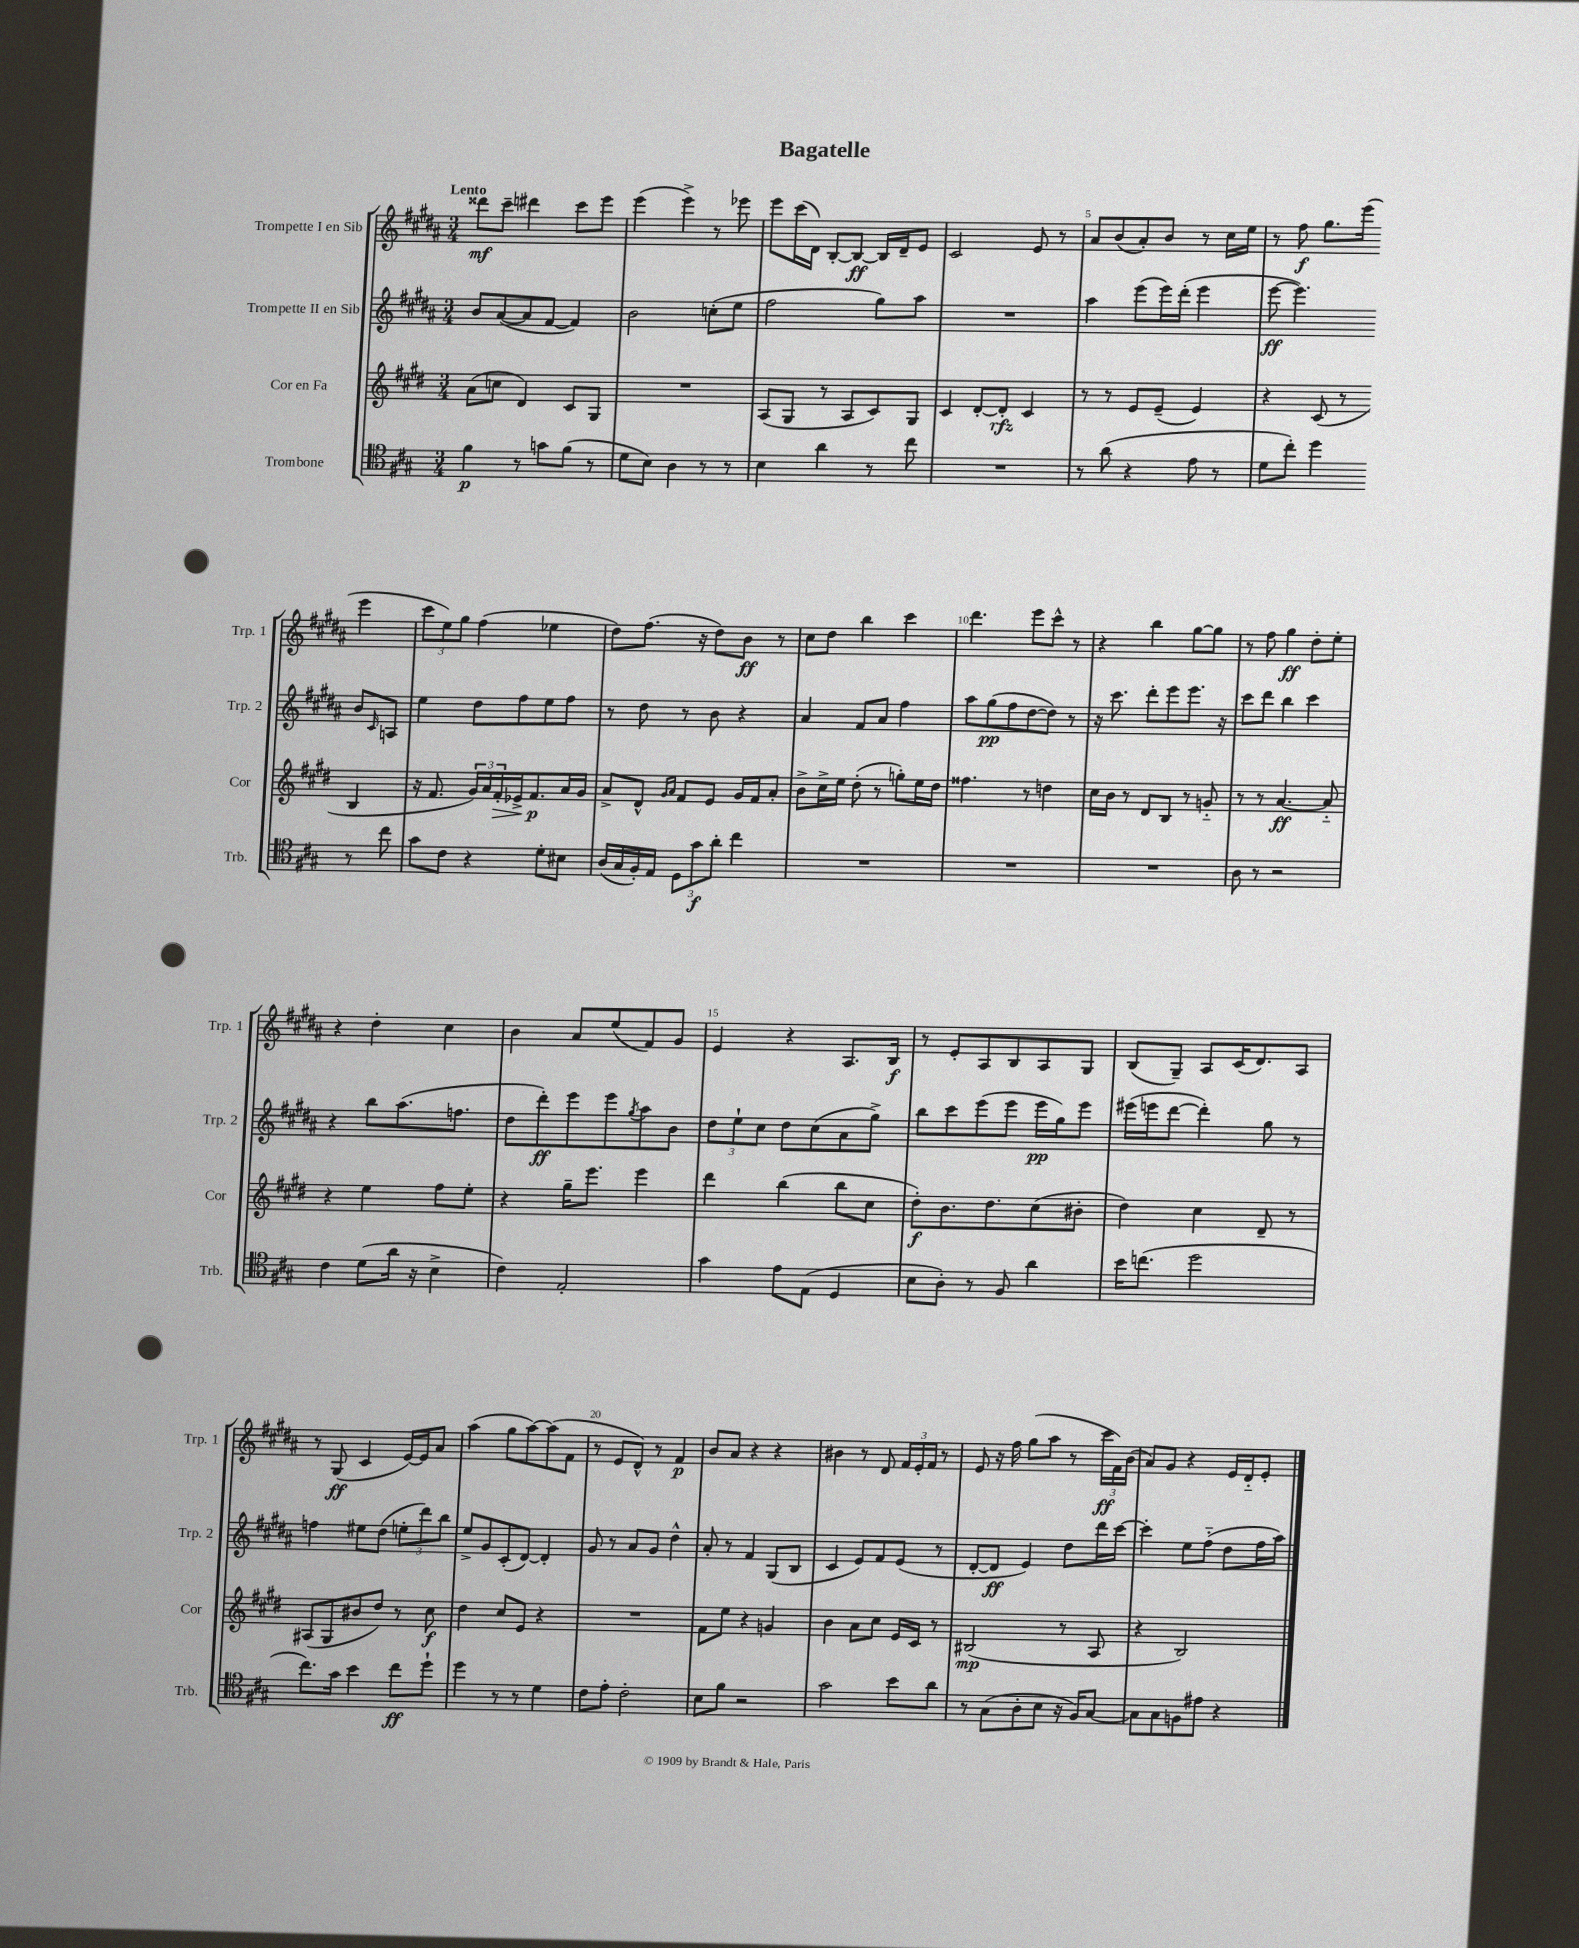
\header { title = "Bagatelle" }
<<
\new StaffGroup <<
\new Staff = "s0" \with { instrumentName = "Trompette I en Sib" shortInstrumentName = "Trp. 1" } {
    \clef treble \key b \major \numericTimeSignature \time 3/4 \tempo "Lento"
    disis'''8\mf cis'''8-- dis'''4 cis'''8 e'''8 |
    e'''4( e'''4->) r8 ees'''8 |
    e'''8 cis'''16( dis'16) b8~-. b8~\ff b16 dis'16-- e'8 |
    cis'2 e'8 r8 |
    ais'8 b'8( ais'8-.) b'8 r8 cis''16 e''16 |
    r8 fis''8\f gis''8. e'''16( e'''4 |
    \tuplet 3/2 { cis'''8 e''8) gis''8 } fis''4( ees''4 |
    dis''8) fis''8.( r16 dis''8) b'8\ff r8 |
    cis''8 dis''8 b''4 cis'''4 |
    dis'''4. e'''8 cis'''8-^ r8 |
    r4 b''4 gis''8~ gis''8 |
    r8 fis''8 gis''4\ff dis''8-. e''8-. |
    r4 dis''4-. cis''4 |
    b'4 ais'8 e''8( fis'8) gis'8 |
    e'4 r4 ais8. b16\f |
    r8 e'8-. ais8 b8 ais8 gis8 |
    b8( gis8--) ais8 cis'16( dis'8.) ais8 |
    r8 gis8\ff( cis'4 e'16~) e'16 ais'8 |
    ais''4( gis''8 ais''8~) ais''8( fis'8 |
    r8 e'8 dis'8-^) r8 fis'4\p |
    b'8 ais'8 r4 r4 |
    bis'4 r8 dis'8 \tuplet 3/2 { fis'16 e'16-. fis'16 } r8 |
    e'8 r16 fis''16 gis''8( ais''8 r8 \tuplet 3/2 { cis'''16\ff fis'16) b'16( } |
    ais'8) gis'8 r4 e'16 dis'16-_ e'8-. \bar "|." |
}
\new Staff = "s1" \with { instrumentName = "Trompette II en Sib" shortInstrumentName = "Trp. 2" } {
    \clef treble \key b \major \numericTimeSignature \time 3/4
    b'8 ais'8~( ais'8 fis'8~ fis'4) |
    b'2 c''8-.( e''8 |
    fis''2 gis''8) ais''8 |
    R2. |
    ais''4 e'''8( e'''16) dis'''16-.( e'''4 |
    e'''8~\ff e'''4.) b'8 \grace { cis'16 } a8 |
    e''4 dis''8 fis''8 e''8 fis''8 |
    r8 dis''8 r8 b'8 r4 |
    ais'4 fis'8 ais'8 fis''4 |
    ais''8 gis''8\pp( fis''8 dis''8~ dis''8) r8 |
    r16 cis'''8. dis'''8-. e'''8 e'''8. r16 |
    cis'''8 dis'''8 b''4 cis'''4 |
    r4 b''8 ais''8.( f''8. |
    dis''8 dis'''8-.\ff) e'''8 e'''8 \acciaccatura { gis''8 } ais''8 b'8 |
    \tuplet 3/2 { dis''8 e''8-! cis''8 } dis''8 cis''8( ais'8 gis''8->) |
    b''8 cis'''8 e'''8( e'''8 e'''16\pp gis''16) e'''8 |
    eis'''16( e'''16 dis'''8~ dis'''4-.) gis''8 r8 |
    f''4 eis''8 dis''8( \tuplet 3/2 { e''8-. dis'''8) b''8 } |
    e''8-> gis'8 cis'8-.( dis'8~) dis'4-. |
    gis'8 r8 ais'8 gis'8 dis''4-^ |
    ais'8-. r8 fis'4 gis8( b8 |
    cis'4 e'8) fis'8 e'8( r8 |
    dis'8~-. dis'8\ff e'4) dis''8 dis'''16 cis'''16~ |
    cis'''4-. e''8 fis''8-_( dis''8 fis''16 ais''16) \bar "|." |
}
\new Staff = "s2" \with { instrumentName = "Cor en Fa" shortInstrumentName = "Cor" } {
    \clef treble \key e \major \numericTimeSignature \time 3/4
    a'8( c''8 dis'4) cis'8 gis8 |
    R2. |
    a8( gis8 r8 a8 cis'8) gis8 |
    cis'4 dis'8~-. dis'8-.\rfz cis'4 |
    r8 r8 e'8 e'8--( e'4) |
    r4 cis'8( r8 b4 |
    r16 fis'8. \tuplet 3/2 { gis'16) a'16 fis'16-.\> } ees'16-> fis'8.\p\! a'16 gis'16 |
    a'8-> dis'8-^ \grace { gis'16 a'16 } fis'8 e'8 gis'16 fis'16 a'8-. |
    b'8-> cis''16-> e''16 dis''8-.( r8 g''8-.) e''16 dis''16 |
    fisis''4. r8 d''4 |
    cis''16 b'16 r8 dis'8 b8 r8 g'8-_ |
    r8 r8 a'4.~\ff a'8-_ |
    r4 e''4 fis''8 e''8-. |
    r4 gis''16-- e'''8. e'''4 |
    dis'''4 b''4( b''8 cis''8 |
    dis''8-.\f) b'8. dis''8. cis''8( bis'8-. |
    dis''4) cis''4 dis'8-- r8 |
    ais8( gis8 bis'8 dis''8) r8 cis''8\f |
    dis''4 cis''8 e'8 r4 |
    R2. |
    fis'8 e''8 r4 g'4 |
    b'4 a'8 cis''8 e'16 cis'16 r8 |
    bis2\mp( r8 a8 |
    r4 b2) \bar "|." |
}
\new Staff = "s3" \with { instrumentName = "Trombone" shortInstrumentName = "Trb." } {
    \clef tenor \key a \major \numericTimeSignature \time 3/4
    fis'4\p r8 g'8 fis'8( r8 |
    d'8 b8) a4 r8 r8 |
    b4 a'4 r8 cis''8 |
    R2. |
    r8 a'8( r4 e'8 r8 |
    d'8 cis''8-.) d''4 r8 cis''8 |
    gis'8 cis'8 r4 d'8-. bis8 |
    a16( gis16 fis16-.) e16 \tuplet 3/2 { d8 gis'8\f a'8-. } cis''4 |
    R2. |
    R2. |
    R2. |
    a8 r8 r2 |
    cis'4 d'8( a'16 r16 b4-> |
    cis'4) e2-. |
    gis'4 e'8 e8( d4 |
    b8 a8-.) r8 fis8 a'4 |
    b'16 c''8.( d''2 |
    cis''8.) gis'16 b'4 cis''8\ff d''8-! |
    d''4 r8 r8 d'4 |
    cis'8 e'8-. cis'2-. |
    b8 fis'8 r2 |
    gis'2 b'8 a'8 |
    r8 gis8( a8-. b8 r16 fis16) gis8~ |
    gis8 gis8 f8 eis'8 r4 \bar "|." |
}
>>
>>
\layout { \context { \Score \override BarNumber.break-visibility = ##(#f #t #t) barNumberVisibility = #(every-nth-bar-number-visible 5) } }
